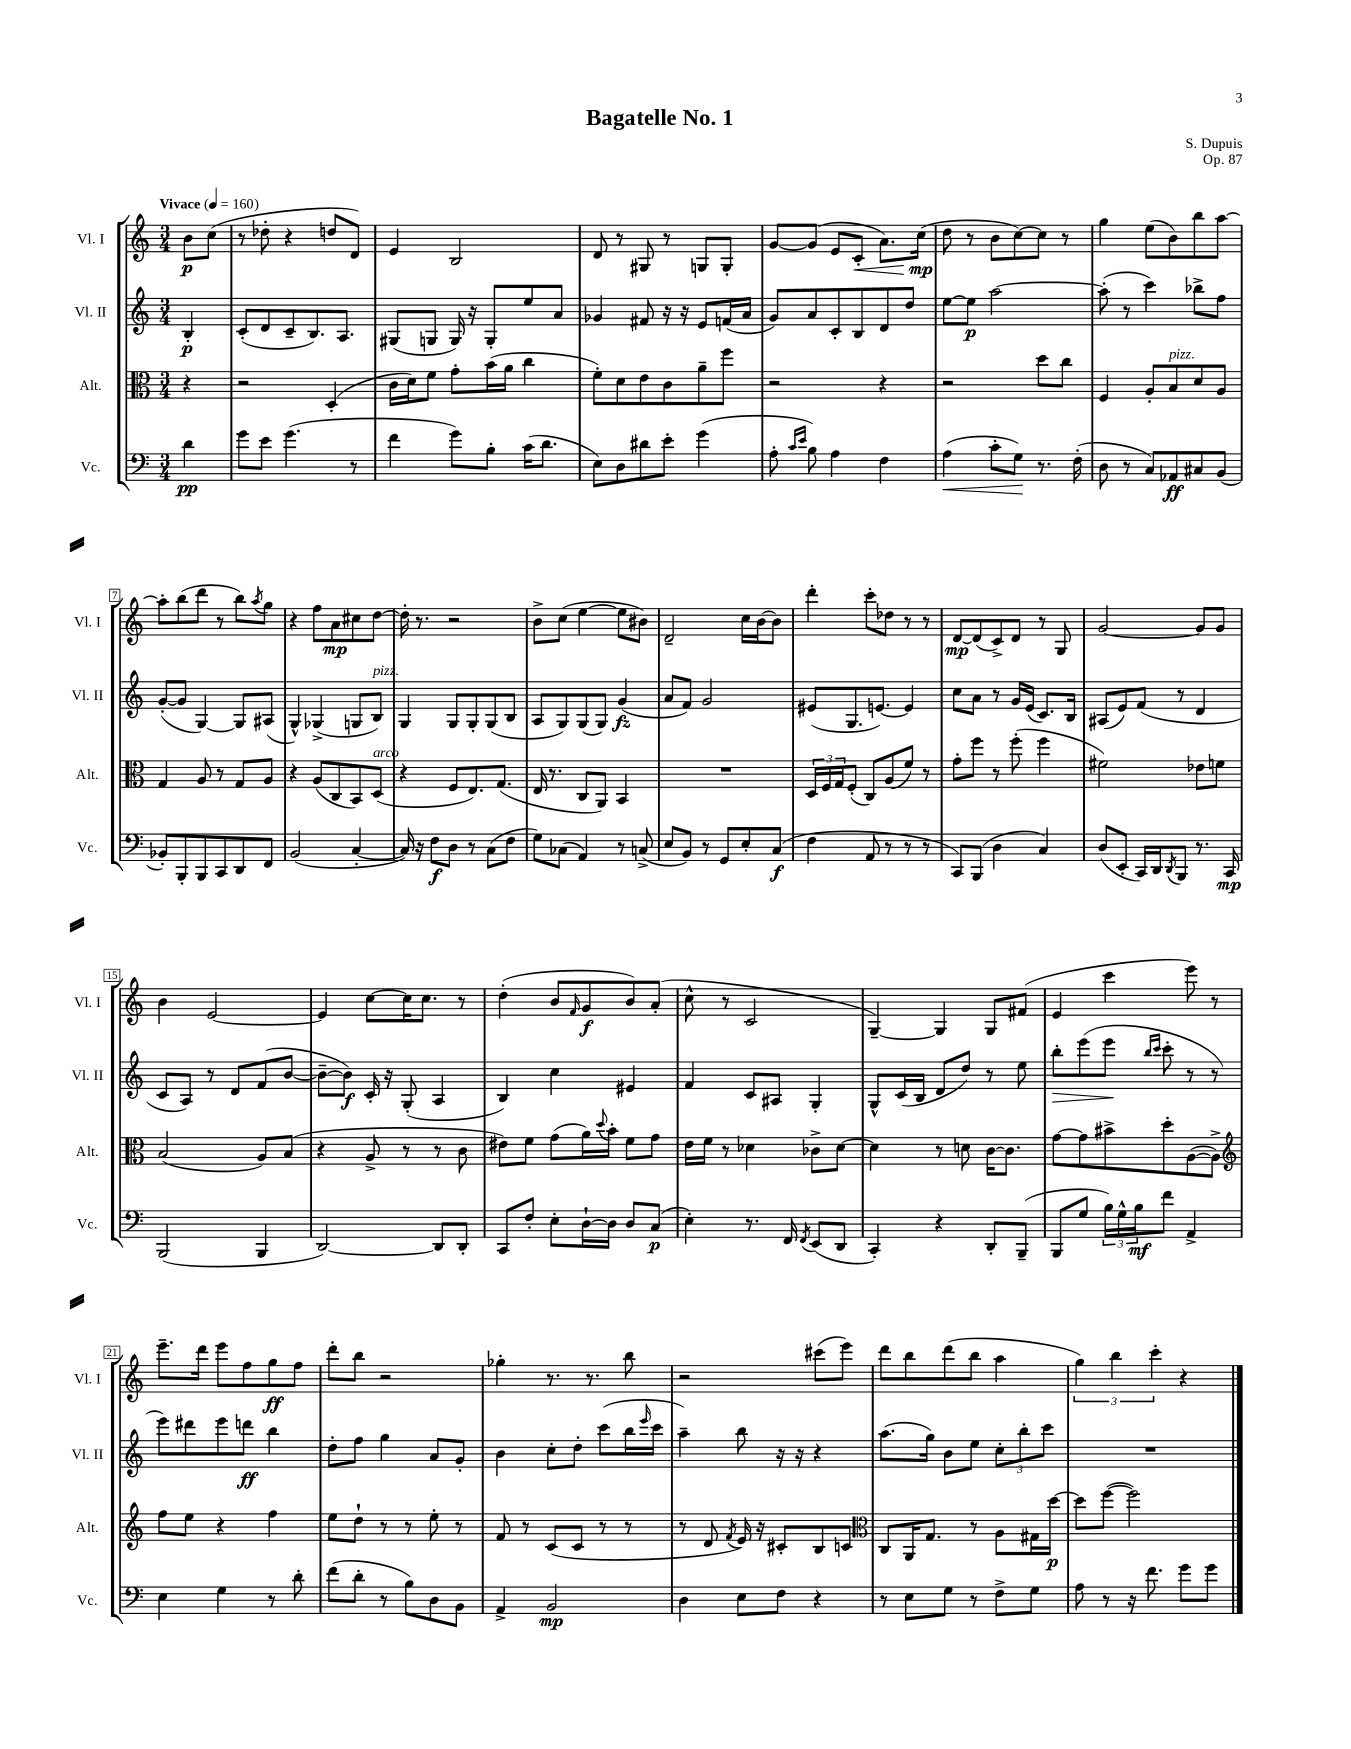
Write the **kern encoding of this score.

**kern	**kern	**kern	**kern
*staff4	*staff3	*staff2	*staff1
*clefF4	*clefC3	*clefG2	*clefG2
*k[]	*k[]	*k[]	*k[]
*M3/4	*M3/4	*M3/4	*M3/4
*MM160	*MM160	*MM160	*MM160
4d	4r	4B'	8b
.	.	.	(8cc
=	=	=	=
8g	2r	(8c'	8r
8e	.	8d	8dd-'
(4.g	.	8c~	4r
.	.	8.B)	.
.	(4D'	.	8dd
.	.	8.A	.
8r	.	.	8d)
=	=	=	=
4f	16c	(8G#	4e
.	16d)	.	.
.	8f	8G	.
8g)	8g'	16G)	2B
.	.	16r	.
8B'	(16b	8G'	.
.	16a	.	.
(16c	4cc	8ee	.
8.d	.	.	.
.	.	8a	.
=	=	=	=
8E)	8f')	4g-	8d
8D	8d	.	8r
8d#	8e	8f#	8G#
8e'	8c	16r	8r
.	.	16r	.
(4g	8a~	8e	8G
.	8ff	(16f	8G'
.	.	16a	.
=	=	=	=
8A'	2r	8g)	[8g
16qqc	.	.	.
16qqe	.	.	.
8B)	.	8a	(8g]
4A	.	8c'	8e
.	.	8B	8c'
4F	4r	8d	8.a)
.	.	8dd	.
.	.	.	(16cc
=	=	=	=
(4A	2r	[8ee	8dd
.	.	8ee]	8r
8c'	.	[2aa	8b
8G)	.	.	[8cc)
8.r	8dd	.	8cc]
.	8cc	.	8r
(16F'	.	.	.
=	=	=	=
8D	4F	(8aa']	4gg
8r	.	8r	.
8C)	8A'	4ccc)	(8ee
8AA-	8B	.	8b)
8C#	8d	8bb-^	8bb
(8BB	8A	8ff	[8aa
=	=	=	=
8BB-')	4G	([8g'	8aa']
8BBB'	.	8g]	(8bb
8BBB	8A	[4G)	8ddd
8CC	8r	.	8r
8DD	8G	8G]	8bb)
.	.	.	8qaa
8FF	8A	(8A#	8gg
=	=	=	=
(2BB	4r	4G^^)	4r
.	(8A	(4G-^	8ff
.	8C	.	8a
[4C'	8BB)	8G	8cc#
.	(8D	8B)	[8dd
=	=	=	=
16C])	4r	4G	16dd']
16r	.	.	8.r
8F	.	.	.
8D	8F	8G	2r
8r	8.E)	8G'	.
(8C	.	(8G	.
.	(8.G	.	.
8F	.	8B	.
=	=	=	=
8G)	16E	8A	8b^
.	8.r	.	.
(8C-	.	8G)	(8cc
4AA)	8C	(8G	[4ee
.	8AA)	8G)	.
8r	4BB	(4g	8ee]
(8C^	.	.	8b#)
=	=	=	=
8E	2.r	8a	2d~
8BB)	.	8f)	.
8r	.	2g	.
8GG	.	.	.
8E'	.	.	16cc
.	.	.	[16b
(8C	.	.	8b]
=	=	=	=
4F	24D	(8e#	4ddd'
.	24F	.	.
.	24G	.	.
.	(8F'	8.G	.
8AA	8C)	.	8ccc'
.	.	[8.e)	.
8r	(8A	.	8dd-
8r	8f)	4e]	8r
8r	8r	.	8r
=	=	=	=
8CC)	8g'	8cc	[8d
(8BBB	8ff	8a	(8d]
4D	8r	8r	8c^)
.	(8ff'	16g	8d
.	.	(16e	.
4C)	4ff	8.c)	8r
.	.	.	8G
.	.	16B	.
=	=	=	=
(8D	2f#)	(8A#	[2g
8EE'	.	8e)	.
16CC)	.	(8f	.
16DD	.	.	.
8qDD	.	.	.
8BBB	.	8r	.
8.r	8e-	4d	8g]
.	8f	.	8g
16CC	.	.	.
=	=	=	=
(2BBB	(2B	8c	4b
.	.	8A)	.
.	.	8r	[2e
.	.	8d	.
4BBB	8A)	(8f	.
.	(8B	[8b	.
=	=	=	=
[2DD)	4r	8b~_	4e]
.	.	8b])	.
.	8A^	16c'	[8cc
.	.	16r	.
.	8r	(8G'	16cc]
.	.	.	8.cc
8DD]	8r	4A	.
8DD'	8c	.	8r
=	=	=	=
8CC	8e#)	4B)	(4dd'
8F'	8f	.	.
8E'	(8g	4cc	8b
.	.	.	16qqf
[16D`	16a)	.	8g
.	8qqdd	.	.
16D]	16b'	.	.
8D	8f	4e#	8b)
(8C	8g	.	(8a'
=	=	=	=
4E')	16e	4f	8cc^^
.	16f	.	.
.	8r	.	8r
8.r	4d-	8c	2c
.	.	8A#	.
16FF	.	.	.
8qFF	.	.	.
(8EE	8c-^	4G'	.
8DD	[8d-	.	.
=	=	=	=
4CC')	4d-]	8G^^	[4G~)
.	.	(16c	.
.	.	16B	.
4r	8r	8d	4G]
.	8d	8dd)	.
8DD'	[16c	8r	8G
.	8.c]	.	.
(8BBB~	.	8ee	(8f#
=	=	=	=
8BBB	[8g	8bb'	4e
8G	8g]	(8eee	.
24B)	8b#^	8eee	4ccc
24G^^	.	.	.
24B	.	.	.
.	.	16qqbb	.
.	.	16qqccc	.
8f	8dd'	8ccc'	.
4AA^	([8A	8r	8eee)
.	8A^])	8r	8r
=	=	=	=
*	*clefG2	*	*
4E	8ff	8eee)	8.eee~
.	8ee	8ddd#	.
.	.	.	16ddd
4G	4r	8eee	8eee
.	.	8ddd	8ff
8r	4ff	4bb	8gg
8d'	.	.	8ff
=	=	=	=
(8f	8ee	8dd'	8ddd'
8d'	8dd`	8ff	8bb
8r	8r	4gg	2r
8B)	8r	.	.
8D	8ee'	8a	.
8BB	8r	8g'	.
=	=	=	=
4AA^	8f	4b	4gg-'
.	8r	.	.
2BB	(8c	8cc'	8.r
.	8c	8dd'	.
.	.	.	8.r
.	8r	(8ccc	.
.	8r	16bb	8bb
.	.	16qqeee	.
.	.	16ccc	.
=	=	=	=
4D	8r	4aa~)	2r
.	8d	.	.
.	8qf	.	.
8E	16e)	8bb	.
.	16r	.	.
8F	8c#'	16r	.
.	.	16r	.
4r	8B	4r	(8ccc#
.	8c	.	8eee)
=	=	=	=
*	*clefC3	*	*
8r	8C	(8.aa	8ddd
8E	16AA	.	8bb
.	8.G	16gg)	.
8G	.	8b	(8ddd
8r	8r	8ee	8bb
8F^	8A	12cc'	4aa
.	.	12bb'	.
8G	16G#	.	.
.	.	12ccc	.
.	[16dd	.	.
=	=	=	=
8A	8dd]	2.r	6gg)
8r	([8ff	.	.
.	.	.	6bb
16r	2ff])	.	.
8.f	.	.	.
.	.	.	6ccc'
8g	.	.	4r
8g	.	.	.
==	==	==	==
*-	*-	*-	*-
